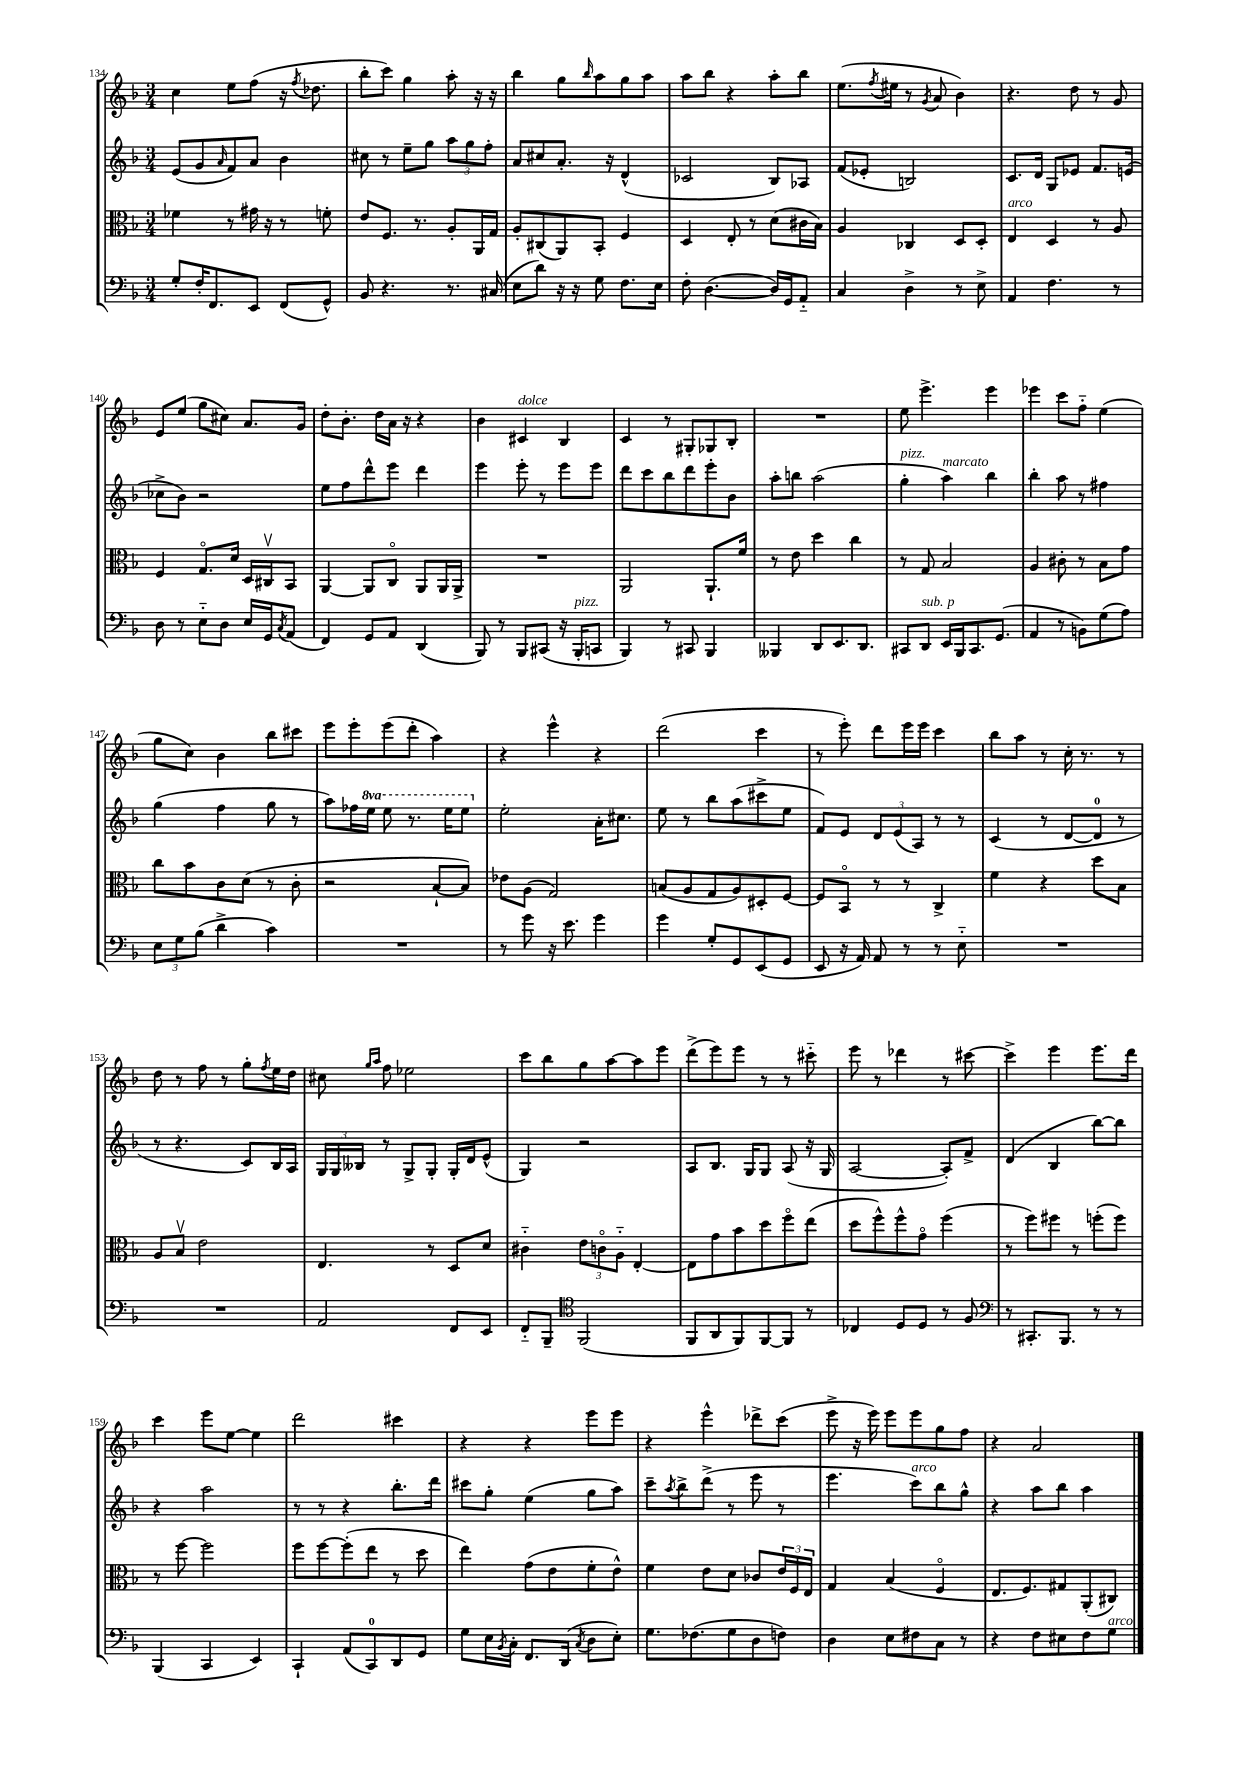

**kern	**kern	**kern	**kern
*staff4	*staff3	*staff2	*staff1
*clefF4	*clefC3	*clefG2	*clefG2
*k[b-]	*k[b-]	*k[b-]	*k[b-]
*M3/4	*M3/4	*M3/4	*M3/4
8G'	4f-	(8e	4cc
16F'	.	8g	.
8.FF	.	.	.
.	.	16qqa	.
.	8r	8f)	8ee
8EE	16g#	8a	(8ff
.	16r	.	.
(8FF	8r	4b-	16r
.	.	.	8qff
.	.	.	8.dd-
8GG^^)	8f'	.	.
=	=	=	=
8BB-	8e	8cc#	8bb-'
4.r	8.F	8r	8ccc)
.	.	8ee~	4gg
.	8.r	.	.
.	.	8gg	.
8.r	8A'	12aa	8aa'
.	.	12gg	.
.	16AA	.	16r
.	.	12ff'	.
(16C#	16G	.	16r
=	=	=	=
8E	8A'	8a	4bb-
8d)	(8C#	8cc#	.
16r	8AA)	8.a'	8gg
16r	.	.	.
.	.	.	16qqbb-
8G	8BB-'	.	8aa
.	.	16r	.
8.F	4F	(4d^^	8gg
.	.	.	8aa
16E	.	.	.
=	=	=	=
8F'	4D	2c-	8aa
([4.D	.	.	8bb-
.	8E'	.	4r
.	8r	.	.
16D])	(8d	8B-)	8aa'
16GG	.	.	.
8AA'~	16c#	8A-	8bb-
.	16B-)	.	.
=	=	=	=
4C	4A	(8f	(8.ee
.	.	8e-'	.
.	.	.	8qff
.	.	.	16ee#
4D^	4C-	2B)	8r
.	.	.	8qg
.	.	.	8a
8r	8D	.	4b-)
8E^	8D'	.	.
=	=	=	=
4AA	4E	8.c	4.r
.	.	16d	.
4.F	4D	8G	.
.	.	8e-	8dd
.	8r	8.f	8r
8r	8A	.	8g
.	.	(16e	.
=	=	=	=
8D	4F	8cc-^	8e
8r	.	8b-)	(8ee
8E'~	8.Go	2r	8gg
8D	.	.	8cc#)
.	16d	.	.
16E	16D	.	8.a
16GG	16C#v	.	.
8qC	.	.	.
(8AA	8BB-	.	.
.	.	.	16g
=	=	=	=
4FF)	[4AA	8ee	8dd'
.	.	8ff	8.b-'
8GG	8AA]	8ddd^^	.
.	.	.	16dd
8AA	8Co	8eee	16a
.	.	.	16r
(4DD	8AA	4ddd	4r
.	16AA	.	.
.	16AA^	.	.
=	=	=	=
8BBB-)	2.r	4eee	4b-
8r	.	.	.
8BBB-	.	8eee'	4c#
(8CC#	.	8r	.
16r	.	8eee	4B-
16BBB-'	.	.	.
8CC	.	8eee	.
=	=	=	=
4BBB-)	2AA	8ddd	4c
.	.	8ccc	.
8r	.	8bb-	8r
8CC#	.	8ddd	8G#'
4BBB-	8.AA`	8eee'	8G-
.	.	8b-	8B-'
.	16f	.	.
=	=	=	=
4BBB--	8r	8aa'	2.r
.	8e	8bb	.
8DD	4dd	(2aa	.
8.EE	.	.	.
.	4cc	.	.
8.DD	.	.	.
=	=	=	=
8CC#	8r	4gg'	8ee
8DD	8G	.	4.eee^
16EE	2B-	4aa)	.
16BBB-	.	.	.
8.CC#	.	.	.
.	.	4bb-	4eee
(8.GG	.	.	.
=	=	=	=
4AA	4A	4bb-'	4eee-
8r	8c#'	8aa	8ccc
8BB)	8r	8r	8ff'~
(8G	8B-	4ff#	(4ee
8A)	8g	.	.
=	=	=	=
12E	8cc	(4gg	8gg
12G	.	.	.
.	8b-	.	8cc)
(12B-	.	.	.
4d^	8c	4ff	4b-
.	(8d	.	.
4c)	8r	8gg	8bb-
.	8c'	8r	8ccc#
=	=	=	=
2.r	2r	8aa)	8eee
.	.	16ff-	8eee'
.	.	16eee	.
.	.	8eee	(8eee
.	.	8.r	8ddd'
.	[8B-`	.	4aa)
.	.	16eee	.
.	8B-])	8eee	.
=	=	=	=
8r	8e-	2ee'	4r
8g	(8A	.	.
16r	2G)	.	4eee^^
8.e	.	.	.
4g	.	16a'	4r
.	.	8.cc#	.
=	=	=	=
4g	(8B	8ee	(2ddd
.	8A	8r	.
8G'	8G	8bb-	.
8GG	8A)	(8aa	.
(8EE	8D#'	8ccc#^	4ccc
8GG	[8F	8ee	.
=	=	=	=
8EE	8F]	8f)	8r
16r	8BB-o	8e	8eee')
16AA)	.	.	.
8AA	8r	12d	8ddd
.	.	(12e	.
8r	8r	.	16eee
.	.	12A)	.
.	.	.	16eee
8r	4C^	8r	4ccc
8E'~	.	8r	.
=	=	=	=
2.r	4f	(4c	8bb-
.	.	.	8aa
.	4r	8r	8r
.	.	[8d	16cc'
.	.	.	8.r
.	8dd	8d]	.
.	8B-	8r	8r
=	=	=	=
2.r	8A	8r	8dd
.	8B-v	4.r	8r
.	2e	.	8ff
.	.	.	8r
.	.	8c)	8gg'
.	.	.	8qff
.	.	16B-	16ee
.	.	16A	16dd
=	=	=	=
2AA	4.E	24G	8cc#
.	.	24G	.
.	.	24B--	.
.	.	.	16qqgg
.	.	.	16qqaa
.	.	8r	8ff
.	.	8G^	2ee-
.	8r	8G'	.
8FF	8D	16G'	.
.	.	16d	.
8EE	8d	(8e^^	.
=	=	=	=
8FF'~	4c#'~	4G)	8ccc
8BBB-~	.	.	8bb-
*clefC4	*	*	*
(2FF	12e	2r	8gg
.	12co	.	.
.	.	.	[8aa
.	12A'~	.	.
.	[4E'	.	8aa]
.	.	.	8eee
=	=	=	=
8FF	8E]	8A	(8ddd^
8AA	8g	8.B-	8eee)
8FF)	8b-	.	8eee
.	.	16G	.
[8FF	8dd	8G	8r
8FF]	8ffo	(8A	8r
8r	(8ee	16r	8ccc#'~
.	.	16G	.
=	=	=	=
4C-	8dd	[2A	8eee
.	8ff^^)	.	8r
8D	8ff^^	.	4ddd-
8D	8go	.	.
8r	(4ff	8A'])	8r
8F	.	8f^	[8ccc#
=	=	=	=
*clefF4	*	*	*
8r	8r	(4d	4ccc#^]
8.CC#'	8ff)	.	.
.	8ff#	4B-	4eee
8.BBB-	.	.	.
.	8r	.	.
8r	(8ff'	[8bb-)	8.eee
8r	8ff)	8bb-]	.
.	.	.	16ddd
=	=	=	=
(4BBB-	8r	4r	4ccc
.	[8ff	.	.
4CC	2ff]	2aa	8eee
.	.	.	[8ee
4EE)	.	.	4ee]
=	=	=	=
4CC`	8ff	8r	2ddd
.	[8ff	8r	.
(8AA	(8ff']	4r	.
8CC)	8ee	.	.
8DD	8r	8.bb-'	4ccc#
8GG	8dd	.	.
.	.	16ddd	.
=	=	=	=
8G	4ee)	8ccc#	4r
16E	.	8gg'	.
8qBB-	.	.	.
16C'	.	.	.
8.FF	(8g	(4ee	4r
.	8e	.	.
(16DD	.	.	.
8qC	.	.	.
8D	8f'	8gg	8eee
8E')	8e^^)	8aa)	8eee
=	=	=	=
8.G	4f	8ccc~	4r
.	.	8qaa	.
.	.	8bb-^	.
(8.F-	.	.	.
.	8e	(8ddd^	4eee^^
8G	8d	8r	.
8D	8c-	8eee	8ddd-^
8F)	24e	8r	(8ccc
.	24F	.	.
.	24E	.	.
=	=	=	=
4D	4G	4.eee	8eee^
.	.	.	16r
.	.	.	16eee)
8E	(4B-	.	8eee
8F#	.	8ccc)	8eee
8C	4Fo	8bb-	8gg
8r	.	8gg^^	8ff
=	=	=	=
4r	8.E	4r	4r
.	8.F)	.	.
8F	.	8aa	2a
8E#	8G#	8bb-	.
8F	(8AA'	4aa	.
8G	8C#)	.	.
==	==	==	==
*-	*-	*-	*-
